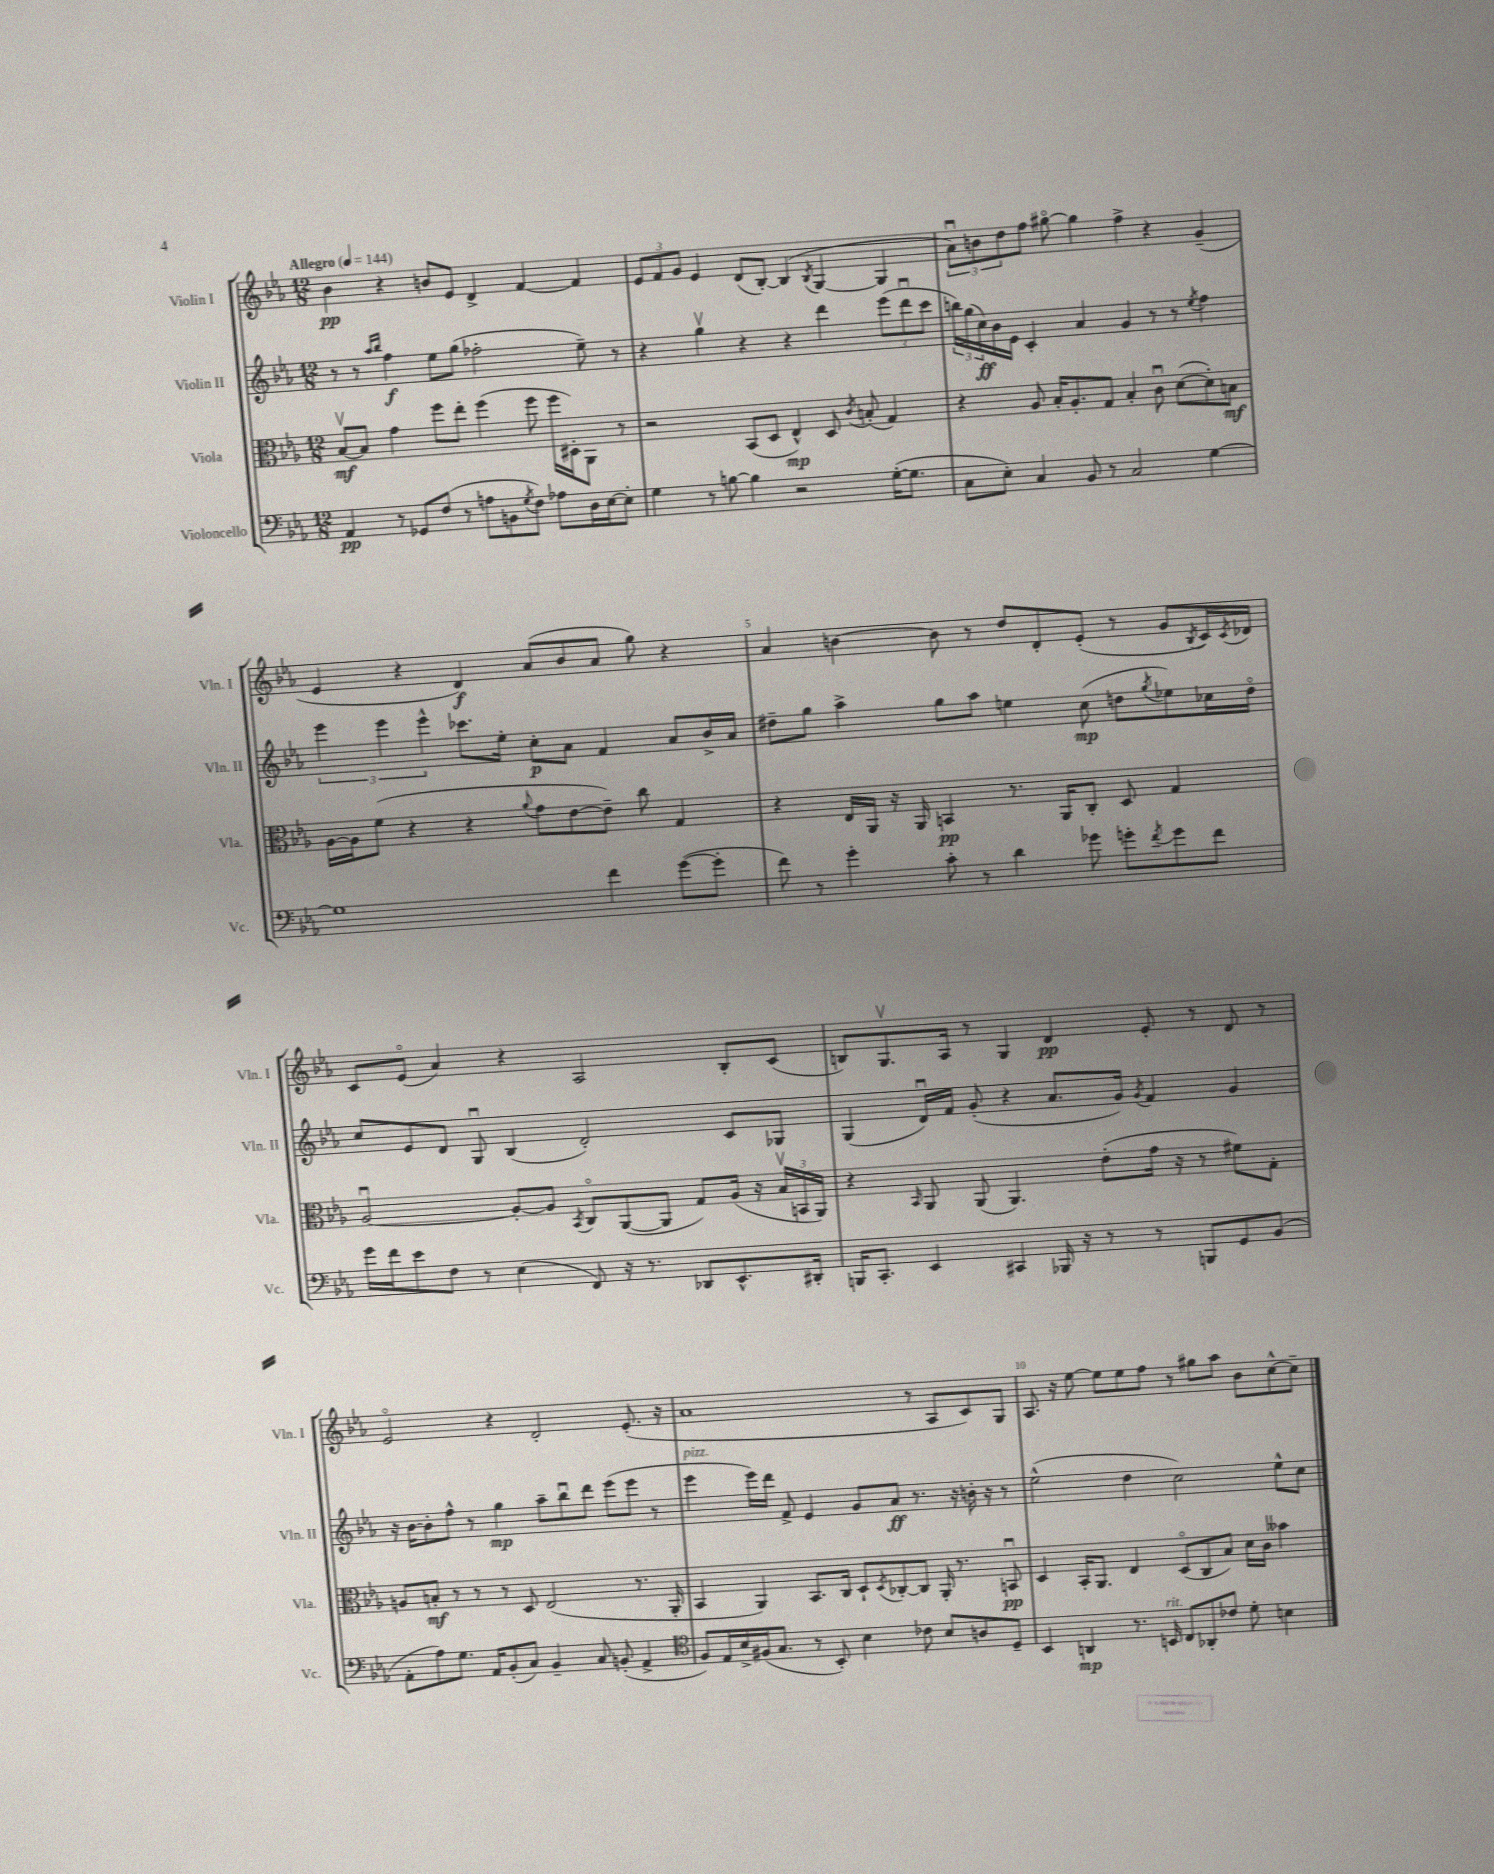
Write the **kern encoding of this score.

**kern	**kern	**kern	**kern
*staff4	*staff3	*staff2	*staff1
*clefF4	*clefC3	*clefG2	*clefG2
*k[b-e-a-]	*k[b-e-a-]	*k[b-e-a-]	*k[b-e-a-]
*M12/8	*M12/8	*M12/8	*M12/8
*MM144	*MM144	*MM144	*MM144
4AA-/	[8B-v/L	8r	4b-\
.	8B-/]J	8r	.
.	.	16qqaa-/LL	.
.	.	16qqbb-/JJ	.
8r	4g\	4ff\	4r
8GG-/L	.	.	.
(8F/J	8ff\L	8ee-\L	8b/L
8r	8ee-'\J	(8gg\J	8e-/J
8A\L	(4ff\	2ff-'\	4d^/
8BB\	.	.	.
8qG/	.	.	.
8F\J)	8ff\	.	[4f/
8A-\L	16ff\LL	.	.
.	16D#'\J)	.	.
16D\L	8AA-\J	8ee-~\)	4f/]
[16E-\J	.	.	.
8E-'\]J	8r	8r	.
=	=	=	=
4G\	2r	4r	12e-/L
.	.	.	12f/
.	.	.	12g/J
8r	.	4ggv\	4e-/
[8B\	.	.	.
4B\]	(8BB-/L	4r	(8d/L
.	8D/J	.	[8B-'/J)
2r	4E-^^/)	4r	(4B-/]
.	.	.	8qB-/
.	8D/	4ddd\	[4G/
.	8qc/	.	.
.	(8B'/	.	.
([16G'\LK	4G/)	(12eee-\L	4G/]
8.G\]J	.	.	.
.	.	12dddu\	.
.	.	12ccc\J	.
=	=	=	=
8C\L	4r	24bb\LL)	12a-u\L)
.	.	(24gg\	.
.	.	24cc\)	12b\
8E-'\J)	.	16b-\	.
.	.	.	12dd\
.	.	16e-\JJ	.
4C/	8A-/	4c'/	8ff\J
.	16B-'/LK	.	[8gg#o\
.	8.A-'/	.	.
8BB-/	.	4a-/	4gg#\]
8r	8G/J	.	.
2C/	4B-'/	4g/	4ff^\
.	8cu\	8r	4r
.	([8d\L	8r	.
.	.	8qee-/	.
[4G\	8d'\])	4ff\	(4g~/
.	8B\J	.	.
=	=	=	=
1G]	[16A-\LL	6eee-\	4e-/
.	16A-\]J	.	.
.	(8f\J	.	.
.	.	6eee-\	.
.	4r	.	4r
.	.	6eee-^^\	.
.	4r	8.ccc-\L	4d/)
.	.	16ee-'\Jk	.
.	8qqa-/	.	.
.	8g\L	8cc'\L	(8a-/L
.	[8e-\	8a-\J	8b-/
4f\	8e-~\]J)	4f/	8a-/J
.	8cc\	.	8gg\)
([8g\L	4G/	8a-/L	4r
8g'\]J	.	16b-^/L	.
.	.	16a-/JJ	.
=	=	=	=
8f\)	4r	8dd#~\L	4a-/
8r	.	8gg\J	.
4g'\	16E-/LL	4aa-^\	[4b\
.	16AA-/JJ	.	.
.	16r	.	.
.	16AA-/	.	.
8c'\	4BB/	8gg\L	8b\]
8r	.	8aa-\J	8r
4d\	8.r	4ee\	8dd/L
.	.	.	8d'/
.	16AA-/LK	.	.
8g-\	8C'/J	(8cc\	(8e-'/J
8g'\L	8D/	8dd\L	8r
8qf/	.	8qgg/	.
8g\	4G/	8ee-\)	8g/L
.	.	.	8qB-/
8f\J	.	16cc-\L	16c/L)
.	.	.	8qc/
.	.	16ddo\JJ	16d-/JJ
=	=	=	=
16g\LL	[2A-u/	8cc/L	8c/L
16f\J	.	.	.
8e-\	.	8e-/	(8e-o/J
8F\J	.	8d/J	4a-/)
8r	.	8Gu/	.
(4E-\	8A-'/_L	(4B-/	4r
.	8A-/]J	.	.
.	8qBB-/	.	.
8FF/)	8Co/L	2d'/)	2A-/
16r	([8AA-/	.	.
8.r	.	.	.
.	8AA-/]J	.	.
8DD-/L	8G/L)	.	.
8.EE-^^/	(16A-/Jk	8c/L	8B-'/L
.	16r	.	.
.	24B-v/LL	8G-/J	(8c/J
.	24BB/	.	.
16DD#'/Jk	.	.	.
.	24AA-/JJ)	.	.
=	=	=	=
16BBB/LK	4r	(4G/	8B/L)
8.CC'/J	.	.	.
.	.	.	8.Gv/
.	16qqBB-/	.	.
4EE-/	8AA-/	16du/LL)	.
.	.	16f/JJ	16A-/Jk
.	(8AA-/	(8g'/	8r
4CC#/	4.AA-/)	4r	4G/
16BBB-/	.	8.a-/L	4d/
16r	.	.	.
8r	(8e-'\L	.	.
.	.	16g/Jk)	.
.	.	8qg/	.
8r	16g\Jk	4f/	8e-'/
.	16r	.	.
8BBB/L	8r	.	8r
8GG/	8f#\L)	4g/	8d/
(8BB-/J	8G'\J	.	8r
=	=	=	=
8AA-'\L	8A/L	16r	2e-o/
.	.	[16b-\LK	.
8A-\)	8B'/J	8b-'\]	.
8.G\J	8r	8ff^^\J	.
.	8r	8r	.
16AA-/LK	.	.	.
(8BB-'/	8r	4gg\	4r
8C/J)	8D/	.	.
4BB-~/	(2E-/	8aa-~\L	2d'/
.	.	8bb-u\	.
8C/	.	8ddd\J	.
(8BB'/	.	(8eee-\L	.
4AA-^/	8.r	8eee-\J	(8.e-'/
.	.	8r	.
.	16AA-'/	.	16r
=	=	=	=
*clefC4	*	*	*
8F/L)	4BB-/	4eee-\	1a-
16E-/L	.	.	.
16B-^/	.	.	.
(16F#/J	4AA-/)	16eee-\LL)	.
8.G/J	.	16ddd\JJ	.
.	.	8f^/	.
8r	8.BB-/L	4e-/	.
8BB-'/)	.	.	.
.	16C/Jk	.	.
4B-\	8D`/L	8g/L	.
.	8qD/	.	.
.	[8C-'/	8a-/J	.
8c-\	8C-/]J	8.r	8r
8B-/L	16AA-'/	.	8A-/L
.	8.r	16r	.
8A/	.	16b'\	8c/)
.	.	16r	.
8D~/J	8BBu/	8r	8G/J
=	=	=	=
4BB-/	4D/	(2ee-^^\	8.A-/
.	.	.	16r
4AA/	16BB-'/LK	.	[8ee-\
.	8.AA-/J	.	.
.	.	.	8ee-\]L
8.r	4E-/	4dd\	8ee-\
.	.	.	8ff\J
16BB/	.	.	.
8C/L	(8Do/L	2cc\)	8r
8AA-'/	8C/	.	8gg#\L
8c-/J	8B-/J)	.	8aa-\J
8d'\	16d\LL	.	8b-\L
.	16c\JJ	.	.
4B\	4b--\	8ee-^^\L	[8cc^^\
.	.	8cc\J	8cc~\]J
==	==	==	==
*-	*-	*-	*-
